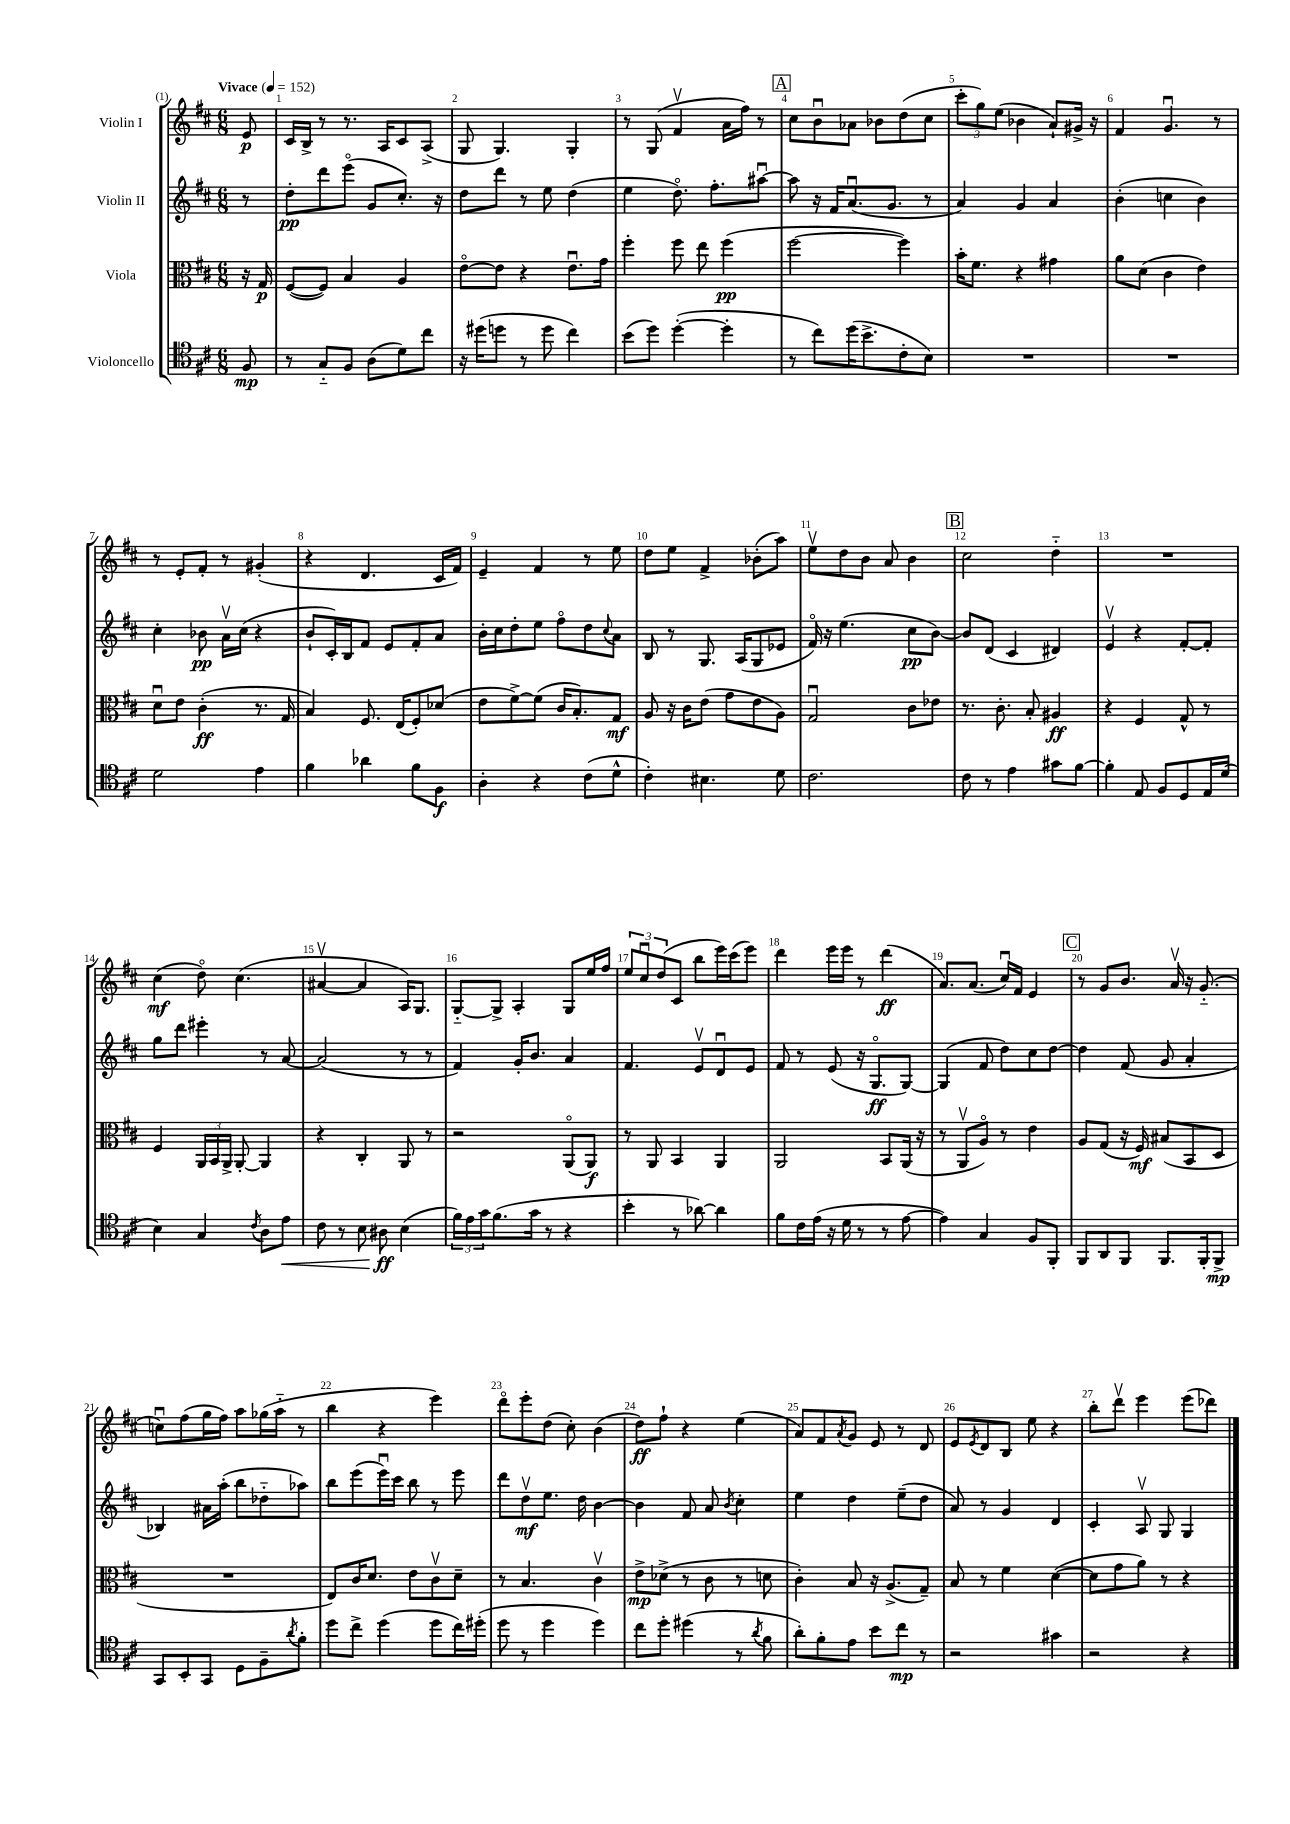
<<
\new StaffGroup <<
\new Staff = "s0" \with { instrumentName = "Violin I" } {
    \clef treble \key d \major \numericTimeSignature \time 6/8 \partial 8 \tempo "Vivace" 4 = 152
    e'8\p |
    cis'16 b16-> r8 r8. a16 cis'8 a8->( |
    g8 g4.) g4-. |
    r8 g8( fis'4\upbow a'16 fis''16) r8 |
    \mark \markup { \box "A" } cis''8 b'8\downbow aes'8 bes'8 d''8( cis''8 |
    \tuplet 3/2 { cis'''8-. g''8) e''8( } bes'4 a'8-!) gis'16-> r16 |
    fis'4 g'4.\downbow r8 |
    r8 e'8-. fis'8-. r8 gis'4-.( |
    r4 d'4. cis'16 fis'16) |
    e'4-- fis'4 r8 e''8 |
    d''8 e''8 fis'4-> bes'8-.( a''8) |
    e''8\upbow d''8 b'8 a'8 b'4 |
    \mark \markup { \box "B" } cis''2 d''4-_ |
    R2. |
    cis''4\mf( d''8\flageolet) cis''4.( |
    ais'4~\upbow ais'4 a16) g8. |
    g8~-_ g8-> a4-. g8 e''16 fis''16 |
    \tuplet 3/2 { e''8 cis''8\downbow d''8( } cis'8 b''8 e'''16) cis'''16( e'''8) |
    d'''4 e'''16 e'''16 r8 d'''4\ff( |
    a'8.) a'8.( cis''16\downbow) fis'16 e'4 |
    \mark \markup { \box "C" } r8 g'8 b'8. a'16\upbow r16 g'8.-_( |
    c''8\downbow) fis''8( g''16 fis''16) a''8 ges''16( a''16-_ r8 |
    b''4 r4 e'''4) |
    d'''8\flageolet e'''8-. d''8( cis''8-.) b'4( |
    d''8\ff) fis''8-! r4 e''4( |
    a'8) fis'8 \acciaccatura { a'8 } g'8 e'8 r8 d'8 |
    e'8 \acciaccatura { e'8 } d'8 b8 e''8 r4 |
    b''8-. d'''8\upbow e'''4 e'''8( des'''8) \bar "|." |
}
\new Staff = "s1" \with { instrumentName = "Violin II" } {
    \clef treble \key d \major \numericTimeSignature \time 6/8 \partial 8
    r8 |
    d''8-.\pp d'''8 e'''8\flageolet( g'8 cis''8.-.) r16 |
    d''8 d'''8 r8 e''8 d''4( |
    e''4 d''8.\flageolet) fis''8.-. ais''8~\downbow |
    \mark \markup { \box "A" } ais''8 r16 fis'16 a'8.\downbow( g'8. r8 |
    a'4) g'4 a'4 |
    b'4-.( c''4 b'4) |
    cis''4-. bes'8\pp a'16\upbow cis''16( r4 |
    b'8-! cis'16-.) b16 fis'8 e'8 fis'8-. a'8 |
    b'16-. cis''16 d''8-. e''8 fis''8\flageolet d''8 \appoggiatura { cis''8 } a'8 |
    b8 r8 g8. a16( g8 ees'8 |
    fis'16\flageolet) r16 e''4.( cis''8\pp b'8~) |
    \mark \markup { \box "B" } b'8 d'8( cis'4 dis'4) |
    e'4\upbow r4 fis'8~-. fis'8-. |
    g''8 d'''8 eis'''4-. r8 a'8~ |
    a'2( r8 r8 |
    fis'4) g'16-. b'8. a'4 |
    fis'4. e'8\upbow d'8\downbow e'8 |
    fis'8 r8 e'8( r16 g8.\flageolet\ff g8~) |
    g4( fis'8 d''8) cis''8 d''8~ |
    \mark \markup { \box "C" } d''4 fis'8( g'8 a'4-. |
    bes4) ais'16 a''16-.( b''8 des''8-_ aes''8) |
    b''8 e'''8( e'''16\downbow) cis'''16 b''8 r8 e'''8 |
    d'''8 d''8\upbow\mf e''8. d''16 b'4~ |
    b'4 fis'8 a'8 \acciaccatura { b'8 } cis''4-. |
    e''4 d''4 e''8--( d''8 |
    a'8) r8 g'4 d'4 |
    cis'4-. a8\upbow g8 g4 \bar "|." |
}
\new Staff = "s2" \with { instrumentName = "Viola" } {
    \clef alto \key d \major \numericTimeSignature \time 6/8 \partial 8
    r16 g16\p |
    fis8~( fis8) b4 a4 |
    e'8~\flageolet e'8 r4 e'8.\downbow g'16 |
    fis''4-. fis''8 e''8 fis''4\pp( |
    \mark \markup { \box "A" } fis''2~ fis''4) |
    b'16-. fis'8. r4 gis'4 |
    a'8 d'8( cis'4 e'4) |
    d'8\downbow e'8 cis'4-.\ff( r8. g16 |
    b4) fis8. e16( fis8-.) des'8( |
    e'8 fis'8~->) fis'8( cis'16 b8.-.) g8\mf |
    a8 r16 cis'16 e'8( g'8 e'8 a8) |
    g2\downbow cis'8 ees'8 |
    \mark \markup { \box "B" } r8. cis'8.-. b8-. ais4\ff |
    r4 fis4 g8-^ r8 |
    fis4 \tuplet 3/2 { a,16 b,16 a,16-> } a,8~-. a,4 |
    r4 cis4-. a,8 r8 |
    r2 a,8\flageolet( a,8\f) |
    r8 a,8 b,4 a,4 |
    a,2 b,8 a,16( r16 |
    r8 a,8\upbow a8\flageolet) r8 e'4 |
    \mark \markup { \box "C" } a8 g8( r16 fis16\mf) bis8( b,8 d8 |
    R2. |
    e8) cis'16 d'8. e'8 cis'8\upbow d'8-- |
    r8 b4. cis'4\upbow |
    e'8->\mp des'8->( r8 cis'8 r8 d'8 |
    cis'4-.) b8 r16 a8.->( g8--) |
    b8 r8 fis'4 d'4~( |
    d'8 g'8 a'8) r8 r4 \bar "|." |
}
\new Staff = "s3" \with { instrumentName = "Violoncello" } {
    \clef tenor \key d \major \numericTimeSignature \time 6/8 \partial 8
    fis8\mp |
    r8 g8-_ fis8 a8( d'8) cis''8 |
    r16 dis''16( d''8 r8 d''8 cis''4) |
    b'8( d''8) d''4~-.( d''4-. |
    \mark \markup { \box "A" } r8 cis''8) d''16( b'8.-> cis'8-. b8) |
    R2. |
    R2. |
    d'2 e'4 |
    fis'4 aes'4 fis'8 fis8\f |
    a4-. r4 cis'8( d'8-^ |
    cis'4-.) bis4. d'8 |
    cis'2. |
    \mark \markup { \box "B" } cis'8 r8 e'4 gis'8 fis'8~ |
    fis'4-. e8 fis8 d8 e16 d'16( |
    b4) g4 \acciaccatura { cis'8 } a8 e'8\< |
    cis'8 r8 b8 ais8\ff\! b4( |
    \tuplet 3/2 { fis'16) e'16 g'16 } fis'8.( g'16 r8 r4 |
    b'4-. r8 aes'8~) aes'4 |
    fis'8 cis'16 e'16( r16 d'16 r8 r8 e'8~ |
    e'4) g4 fis8 fis,8-. |
    \mark \markup { \box "C" } fis,8 a,8 fis,8 fis,8. fis,16-. fis,8->\mp |
    g,8 b,8-. g,8 d8 fis8-- \acciaccatura { a'8 } fis'8-. |
    d''8 cis''8-> d''4( d''8 cis''16) dis''16-.( |
    d''8 r8 d''4 d''4) |
    cis''8 d''8-. dis''4( r8 \acciaccatura { a'8 } fis'8 |
    a'8-.) fis'8-. e'8 b'8 cis''8\mp r8 |
    r2 gis'4 |
    r2 r4 \bar "|." |
}
>>
>>
\layout { \context { \Score \override BarNumber.break-visibility = ##(#f #t #t) barNumberVisibility = #all-bar-numbers-visible } }
